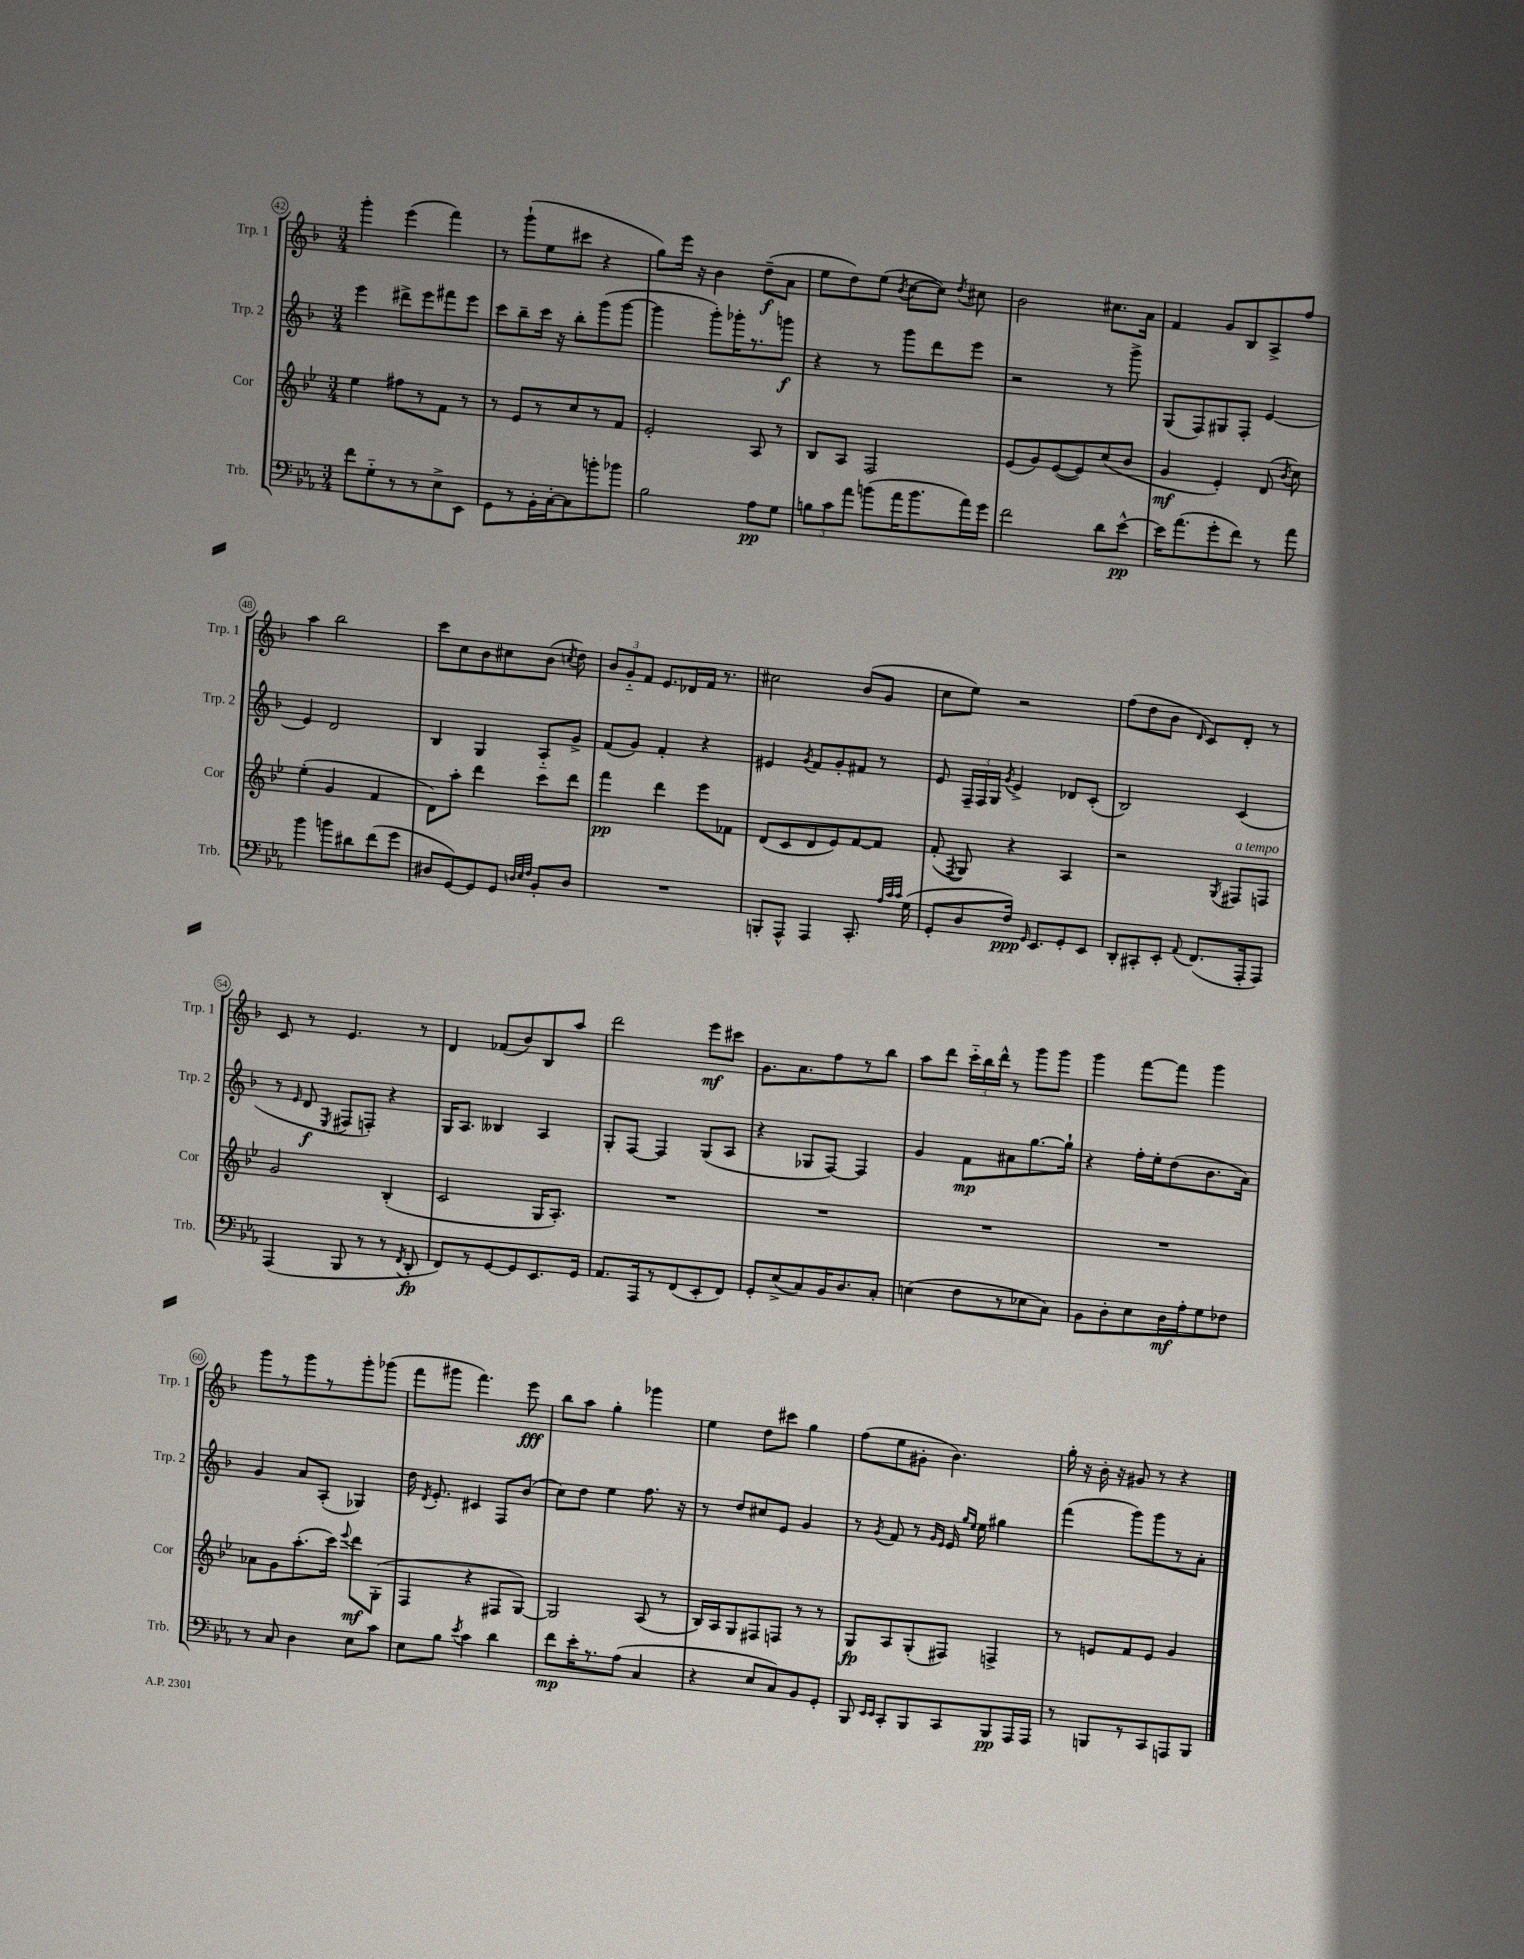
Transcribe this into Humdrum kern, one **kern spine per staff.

**kern	**kern	**kern	**kern
*staff4	*staff3	*staff2	*staff1
*clefF4	*clefG2	*clefG2	*clefG2
*k[b-e-a-]	*k[b-e-]	*k[b-]	*k[b-]
*M3/4	*M3/4	*M3/4	*M3/4
8f\L	4ee-\	4eee\	4ggg'\
8G'~\	.	.	.
8r	8ff#\L	8ddd#^\L	(4eee\
8r	8r	8eee\	.
8E-^\	8f\J	8fff#\	4fff\)
8EE-\J	8r	8eee\J	.
=	=	=	=
8GG\L	8r	8ccc\L	8r
8r	8e-/L	8bb-~\	(8ggg`\L
16BB-'\L	8r	16ccc\Jk	8ee\
[16C'\J	.	16r	.
8C\]	8cc/	8bb-'\L	8ccc#\J
8b'\	8r	(8ggg\	4r
8b-\J	8f/J	[8ggg\J	.
=	=	=	=
2B-\	2e-'/	4ggg\]	8gg\L)
.	.	.	16eee\Jk
.	.	.	16r
.	.	8ggg'\L)	4b-\
.	.	16ggg-'\K	.
.	.	8.r	.
8A-\L	8A/	.	(8dd~\L
8G\J	8r	8ggg\J	8a\J
=	=	=	=
12B\L	8B-/L	4r	8ee\L
12c\	.	.	.
.	8A/J	.	8dd\)
12a-\J	.	.	.
(8b\L	2F/	8r	(8ee\J
.	.	.	8qb-/
16a-\K	.	8ggg\L	[8cc\L
8.b\	.	.	.
.	.	8ddd\	8cc\]J)
.	.	.	8qdd/
16a-\L)	.	8eee\J	8cc#\
16g\JJ	.	.	.
=	=	=	=
2f\	(8e-/L	2r	2b-\
.	8g/)	.	.
.	([8e-/	.	.
.	8e-/])	.	.
8d\L	(8cc/	8r	8.cc#\L
[8e-^^\J	8b-/J	8ggg^\	.
.	.	.	16a\Jk
=	=	=	=
16e-\]LK	4g/	(8G/L	4f/
(8.a-\	.	.	.
.	.	8F/)	.
8g'\	4e-'/)	8G#/	8g/L
8f\J)	.	8F'/J	8B-/
8r	(8d/	[4e/	8A^/
.	8qb-/	.	.
8a-\	8cc\)	.	8ff/J
=	=	=	=
4b-\	(4ee-'\	4e/]	4aa\
8b\L	4g/	2d/	2bb-\
8d#\	.	.	.
(8f\	4f/	.	.
8g\J	.	.	.
=	=	=	=
8D#/L	8d\L)	4B-/	8ccc\L
[8GG/)	8aa'\J	.	8cc\
8GG/]	4ddd\	4G/	8b-\
8GG/J	.	.	8cc#\
32qqD/LLL	.	.	.
32qqE-/	.	.	.
32qqF/JJJ	.	.	.
8BB-'/L	8ccc\L	8A'~/L	(8b-\J
.	.	.	8qcc/
8D/J	8ddd\J	8g^/J	8dd\)
=	=	=	=
2.r	4fff\	(8f/L	12b-/L
.	.	.	12g'~/
.	.	8g/J)	.
.	.	.	12f/J
.	4ddd\	4f'/	8.e/L
.	.	.	16d-/L
.	8eee-\L	4r	16f/JJ
.	.	.	8.r
.	8f-\J	.	.
=	=	=	=
8BBB'/L	(8d/L	4e#/	2cc#\
8AAA-^^/J	8c/	.	.
.	.	8qg/	.
4AAA-/	8d/	8f/L	.
.	8e-/)	8g'/	.
8.CC'/	[8f/	8f#/J	(8b-/L
.	8f/]J	8r	8g/J
32qqA-/LLL	.	.	.
32qqc/	.	.	.
32qqc/JJJ	.	.	.
(16G\	.	.	.
=	=	=	=
8GG'/L	(8f'/	8e/	8cc\L
.	8qF/	.	.
8D/	8G/)	24F~/LL	8ee\J)
.	.	24F/	.
.	.	24G/JJ	.
.	.	8qg/	.
16F/Jk)	4r	4e^/	2r
16qqGG/	.	.	.
8.EE-/L	.	.	.
8GG'/	4A/	8d-/L	.
8EE-/J	.	(8c'/J	.
=	=	=	=
8DD'/L	2r	2B-/)	(8ff\L
8CC#'/	.	.	8dd\
8EE-'/J	.	.	8b-\J
8qqAA-/	.	.	16qqd/
(8.FF/L	.	.	8c/L)
.	8qG/	.	.
.	8F#/L	(4c/	8d'/J
16AAA-'/k	.	.	.
8AAA-/J)	8F/J	.	8r
=	=	=	=
(4AAA-/	2g/	8r	8c/
.	.	16qqe/	.
.	.	8d/	8r
.	.	8qE/	.
8BBB-/	.	8F#/L	4.e/
8r	.	8F'/J)	.
8r	(4B-'/	4r	.
8qFF/	.	.	.
8DD'/	.	.	8r
=	=	=	=
8FF/L)	2c/	16G/LK	4d/
.	.	8.A/J	.
8r	.	.	.
[8GG/	.	4B--/	(8f-/L
8GG/]	.	.	8b-/)
8.EE-/	16G/LK	4A/	8B-/
.	8.A'/J)	.	.
.	.	.	8aa/J
16GG/Jk	.	.	.
=	=	=	=
8.AA-/L	2.r	8G'/L	2ddd\
.	.	[8F/J	.
16AAA-/k	.	.	.
8r	.	4F/]	.
(8FF/	.	.	.
8EE-'/	.	(8G/L	8eee\L
8FF/J)	.	8A/J	8ccc#\J
=	=	=	=
8GG'/L	2.r	4r	8.g\L
(8E-^/	.	.	.
.	.	.	8.a\
8C/)	.	8G-/L	.
16BB-/K	.	[8F/J)	8ff\
8.D/	.	.	.
.	.	4F/]	8r
8C'/J	.	.	8bb-\J
=	=	=	=
(4E\	2.r	4g/	8aa\L
.	.	.	8ddd\J
8F\L	.	8f\L	24ccc'~\LL
.	.	.	24bb-\
.	.	.	24ddd^^\JJ
8r	.	8a#\	8r
8E-\	.	[8.gg\	8ggg\L
8C\J)	.	.	8ggg\J
.	.	16gg`\]Jk	.
=	=	=	=
8BB-\L	2.r	4r	4ggg\
8D'\	.	.	.
8E-\	.	16ff'\LL	[8fff\L
.	.	16ee'\J	.
16D\L	.	(8dd\	8fff\]J
16A-'\J	.	.	.
8G\	.	8.b-\	4ggg\
8F-\J	.	.	.
.	.	16a\Jk)	.
=	=	=	=
8r	8a-\L	4g/	8ggg\L
8C/	8g\	.	8r
4D\	(8.aa'\	8a/L	8ggg\
.	.	(8A'/J	8r
.	16ccc\Jk)	.	.
.	8qqeee-/	.	.
8E-\L	8ddd\L	4G-/)	8ggg'\
8c\J	(8G'\J	.	(8ggg-\J
=	=	=	=
8E-\L	4F/	16dd\	8fff\L
.	.	8qd/	.
.	.	8.e'/	.
8B-\J	.	.	8ggg#\J
8qe-/	.	.	.
4c\	4r	4c#/	4.fff\)
4d\	8F#/L	8F/L	.
.	[8G/J)	(8b-/J	8eee\
=	=	=	=
8f\L	2G/]	8cc\L)	8bb-\L
16e-'\K	.	8dd\J	8aa\J
8.r	.	.	.
.	.	4ee\	4gg'\
(8A-\J	.	.	.
4C/	(8A/	8.ff\	4ggg-\
.	8r	.	.
.	.	16r	.
=	=	=	=
4r	16B-/LL)	8r	4ee\
.	16A/J	.	.
.	8G/	8dd/L	.
8E-/L	8F#/	8cc#/	8dd\L
8C/)	8F/J	8e/J	8ccc#\J
8BB-/	8r	4g/	4gg\
8GG'/J	8r	.	.
=	=	=	=
8BBB-/	8G/L	8r	(8ff\L
16qqEE-/LL	.	.	.
16qqEE-/JJ	.	8qg/	.
8CC'/L	8A/	8f/	8ee\
8BBB-/	(8G'/	8r	8g#'\J
.	.	16qqg/LL	.
.	.	16qqe/JJ	.
8CC/	8F#/J)	16e/	4.b-\)
.	.	16qqgg/LL	.
.	.	16qqee/JJ	.
.	.	16ee\	.
8BBB-/	4F^/	4gg#\	.
16AAA-/L	.	.	.
16AAA-/JJ	.	.	.
=	=	=	=
8r	8r	(4fff\	16gg'\
.	.	.	16r
8BBB/L	8e/L	.	16b-'\
.	.	.	16r
8r	8f/	8ggg\L)	8g#/
8CC/	8e/J	8ggg\	8r
8AAA/	4g/	8r	4r
8BBB/J	.	8a'\J	.
==	==	==	==
*-	*-	*-	*-
